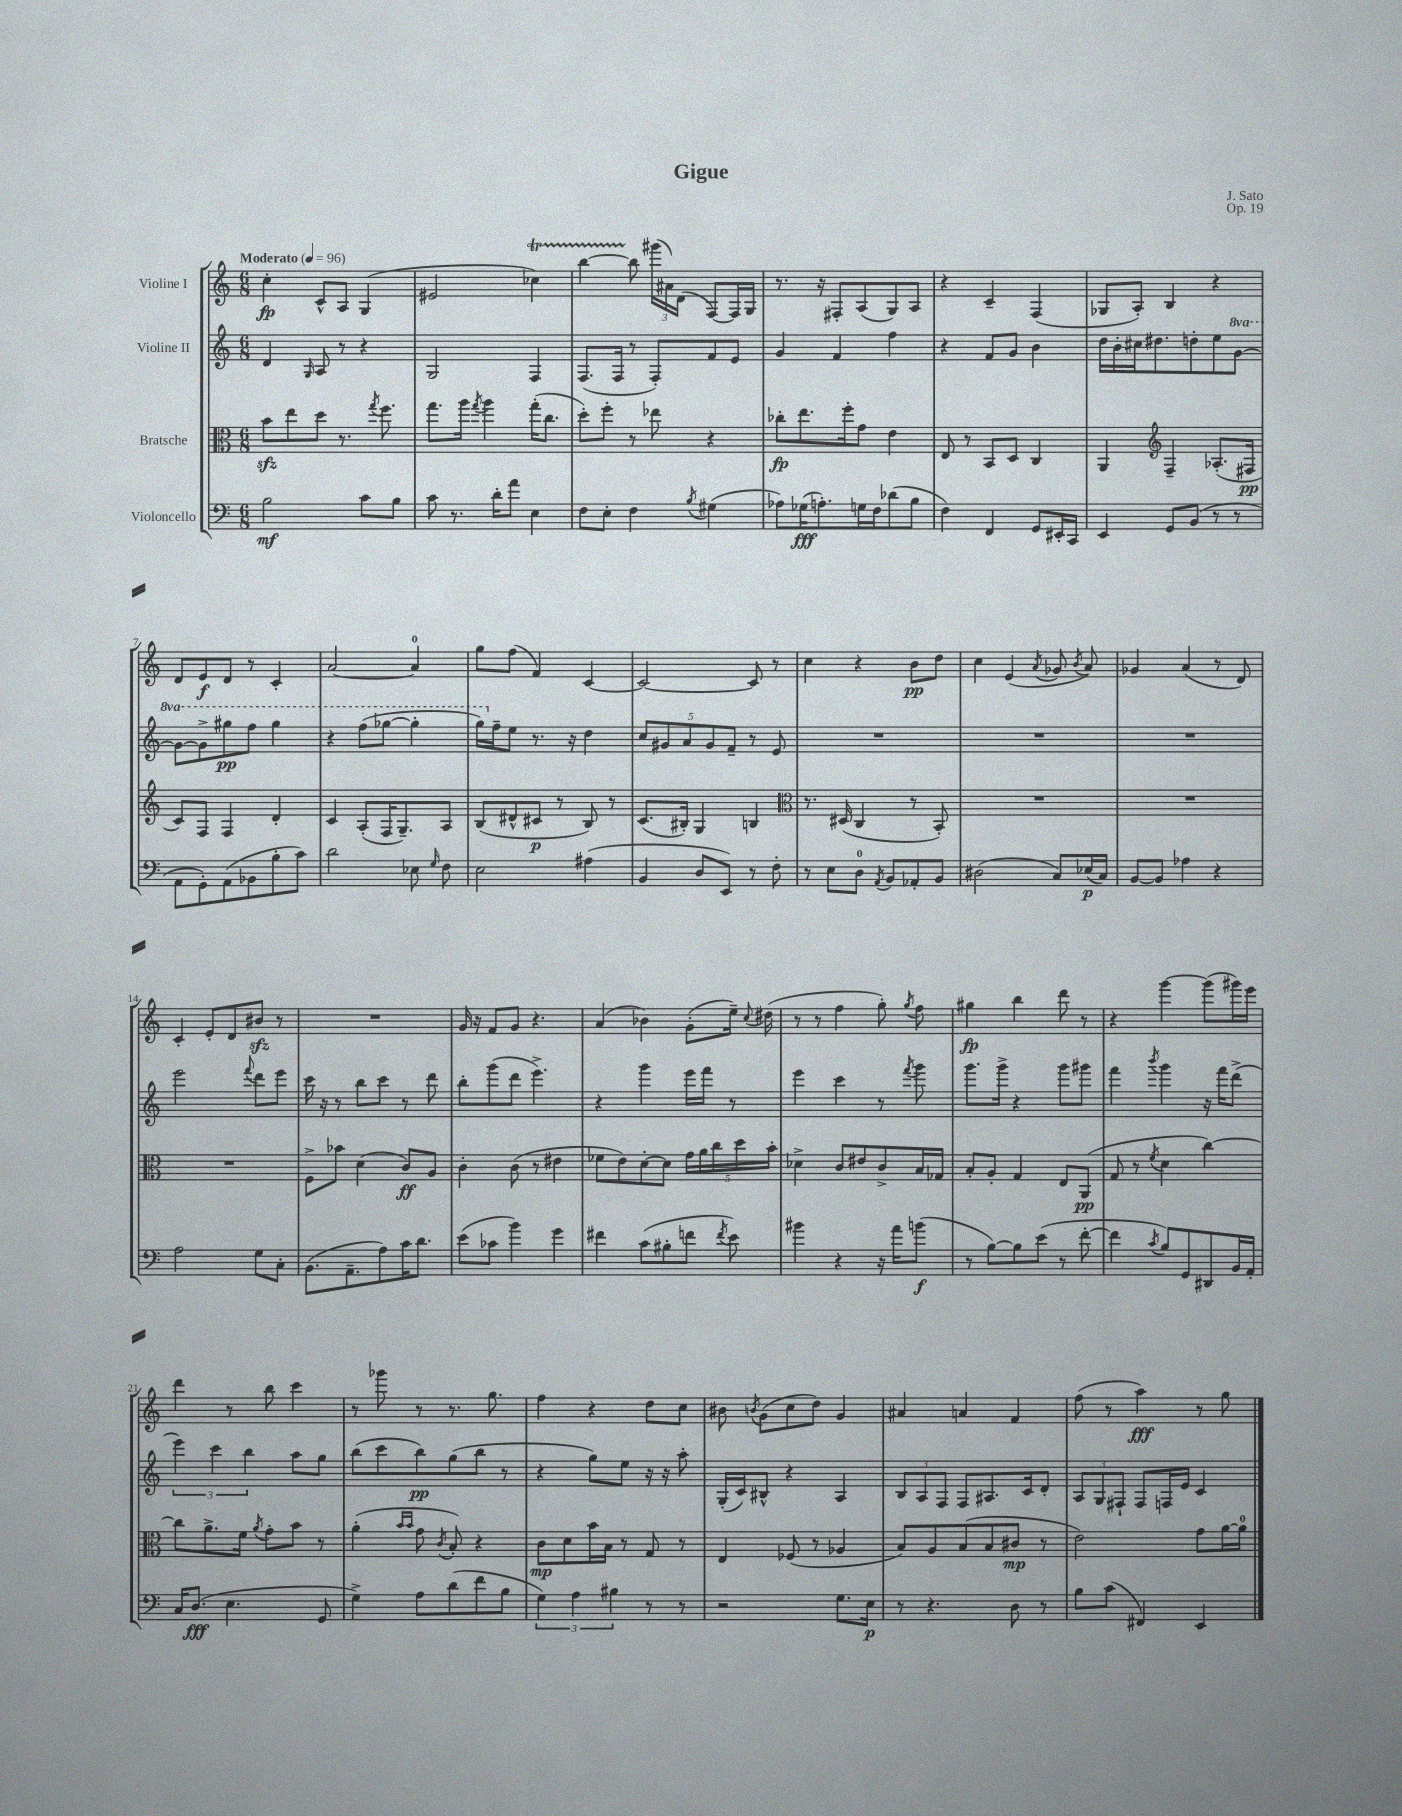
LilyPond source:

\header { title = "Gigue" composer = "J. Sato" opus = "Op. 19" }
<<
\new StaffGroup <<
\new Staff = "s0" \with { instrumentName = "Violine I" } {
    \clef treble \key c \major \numericTimeSignature \time 6/8 \tempo "Moderato" 4 = 96
    \autoBeamOff c''4-.\fp c'8[-^ a8] g4( |
    eis'2 ces''4\startTrillSpan) |
    b''4~ b''8\stopTrillSpan \tuplet 3/2 { gis'''16[( ais'16) d'16]( } f8[~) f16 g16] |
    r8. r16 fis8[-. a8( g8) a8] |
    r4 c'4-- f4( |
    ges8[ a8]-.) b4 r4 |
    d'8[ e'8\f d'8] r8 c'4-. |
    a'2~ a'4-0 |
    g''8[ f''8]( f'4) c'4~ |
    c'2~ c'8 r8 |
    c''4 r4 b'8[\pp d''8] |
    c''4 e'4( \acciaccatura { a'8 } ges'8 \acciaccatura { b'8 } a'8) |
    ges'4 a'4( r8 d'8) |
    c'4-. e'8[-. d'8 bis'8]\sfz r8 |
    R2. |
    g'16 r16 f'8[ g'8] r4. |
    a'4( bes'4) g'8[-.( e''16]--) \appoggiatura { c''8 } dis''16( |
    r8 r8 f''4 g''8-.) \acciaccatura { g''8 } f''8 |
    gis''4\fp b''4 d'''8 r8 |
    r4 g'''4~ g'''8[( gis'''16) e'''16] |
    d'''4 r8 b''8 c'''4 |
    r8 ges'''8 r8 r8. g''8. |
    f''4 r4 d''8[ c''8] |
    bis'8 \acciaccatura { b'8 } g'8[( c''8 d''8]) g'4 |
    ais'4 a'4 f'4 |
    f''8( r8 a''4\fff) r8 g''8 \bar "|." |
}
\new Staff = "s1" \with { instrumentName = "Violine II" } {
    \clef treble \key c \major \numericTimeSignature \time 6/8 \set Staff.ottavationMarkups = #ottavation-simple-ordinals
    \autoBeamOff d'4 \grace { g16 } a8 r8 r4 |
    g2 f4 |
    f8.[( f16] r8 f8[-.) f'8 e'8] |
    g'4 f'4 f''4 |
    r4 f'8[ g'8] b'4 |
    d''16[ b'16-. cis''16 dis''8. d''8-. e''8 \ottava #1 g''8]~ |
    g''8[~ g''8-> gis'''8\pp f'''8] gis'''4 |
    r4 f'''8[( ges'''8]~ ges'''4-. |
    g'''16[) \ottava #0 f''16-- e''8] r8. r16 d''4 |
    \tuplet 5/4 { c''8[ gis'8 a'8 gis'8 f'8]-- } r8 e'8 |
    R2. |
    R2. |
    R2. |
    e'''2 \appoggiatura { f'''8 } d'''8[ e'''8] |
    c'''16 r16 r8 b''8[ c'''8] r8 d'''8 |
    b''8[-. g'''8( d'''8] e'''4.->) |
    r4 g'''4 e'''16[ f'''16] r8 |
    e'''4 c'''4 r8 \acciaccatura { f'''8 } g'''8 |
    g'''8.[ g'''16]-> r4 g'''8[ gis'''8] |
    f'''4 \acciaccatura { b'''8 } g'''4 r16 f'''16[ d'''8]->( |
    \tuplet 3/2 { e'''4) c'''4 b''4 } a''8[ g''8] |
    b''8[( c'''8 b''8\pp) g''8( b''8] r8 |
    r4 g''8[) e''8] r16 r16 a''8-. |
    g16[-.( c'16) bis8]-^ r4 a4 |
    \tuplet 3/2 { b8[ a8 f8] } f8[ ais8. c'16 d'8]-. |
    \tuplet 3/2 { a8[ g8 fis8]-! } fis8[ f16 e'16] c'4 \bar "|." |
}
\new Staff = "s2" \with { instrumentName = "Bratsche" } {
    \clef alto \key c \major \numericTimeSignature \time 6/8
    \autoBeamOff b'8[\sfz e''8 d''8] r8. \acciaccatura { g''8 } f''8. |
    g''8.[ a''16] \acciaccatura { g''8 } a''4 g''16[-.( c''8.] |
    d''8[-.) f''8]-. r8 ees''8 r4 |
    ces''8[-.\fp e''8. f''16-. g'8] e'4 |
    e8 r8 b,8[ d8] c4 |
    a,4 \clef treble f4-- aes8.[-.( fis16]\pp |
    c'8[) f8] f4 d'4-. |
    c'4 a8[-.( f16 g8.--) a8] |
    b8[( dis'8-^ cis'8]\p r8 b8) r8 |
    c'8.[( bis16]-.) g4 b4 |
    \clef alto r8. dis16( c4 r8 b,8-.) |
    R2. |
    R2. |
    R2. |
    f8[-> bes'8] d'4( c'8[\ff) a8] |
    c'4-. c'8( r8 eis'4 |
    fes'8[ e'8) d'8~-. d'8] \tuplet 5/4 { g'16[ a'16 c''16 d''16 b'16]-. } |
    des'4-> c'8[ eis'8 c'8-> b16 ges16] |
    b8[-. a8]-. g4 e8[ a,8]\pp( |
    g8 r8 \acciaccatura { f'8 } d'4 c''4~) |
    c''8[ a'8.-> f'16] \acciaccatura { a'8 } g'8[-. b'8] r8 |
    a'4-.( \grace { b'16[ b'16] } g'8 \acciaccatura { c'8 } b8-.) r4 |
    c'8[\mp d'8 b'16 b16] r8 g8 r8 |
    e4 fes8( r8 aes4 |
    b8[) a8 b8( b8 cis'8]\mp r8 |
    e'2) g'8[ a'16~ a'16]-0 \bar "|." |
}
\new Staff = "s3" \with { instrumentName = "Violoncello" } {
    \clef bass \key c \major \numericTimeSignature \time 6/8
    \autoBeamOff b2\mf c'8[ b8] |
    c'8 r8. d'16[-. a'8] e4 |
    f8[ e8]-. f4 \acciaccatura { b8 } gis4( |
    aes8[) ges16\fff( a8.-.) g16 f16 des'8( b8] |
    f4) f,4 g,8[ eis,16-. c,16] |
    e,4 g,8[ b,8]( r8 r8 |
    a,8[ g,8-.) a,8( bes,8 b8-. c'8]) |
    d'2 ees8 \grace { g16 } f8 |
    e2 ais4( |
    b,4 d8[ e,8]) r8 f8-. |
    r8 e8[ d8]-0 \acciaccatura { a,8 } b,8[ aes,8-. b,8] |
    dis2( c8[) ees16\p( c16]) |
    b,8[~ b,8] aes4 r4 |
    a2 g8[ c8]-. |
    b,8.[( a,8.-- a8) c'16 d'8.] |
    e'8[( ces'8] b'4) g'4 |
    fis'4 c'8[( bis8-. f'8] \acciaccatura { f'8 } e'8) |
    bis'4 r4 r16 a'16[ b'8]\f( |
    r8 b8[~) b8 e'8]( r8 f'8~-. |
    f'4 \acciaccatura { c'8 } b8[) g,8 dis,8 b,16 a,16]-. |
    c16[ d8.]\fff( e4. g,8 |
    g4->) a8[ d'8( f'8 b8] |
    \tuplet 3/2 { g4) a4 bis4 } r8 r8 |
    r2 g8.[ e16]\p |
    r8 r4. d8 r8 |
    b8[ c'8]( fis,4) e,4 \bar "|." |
}
>>
>>
